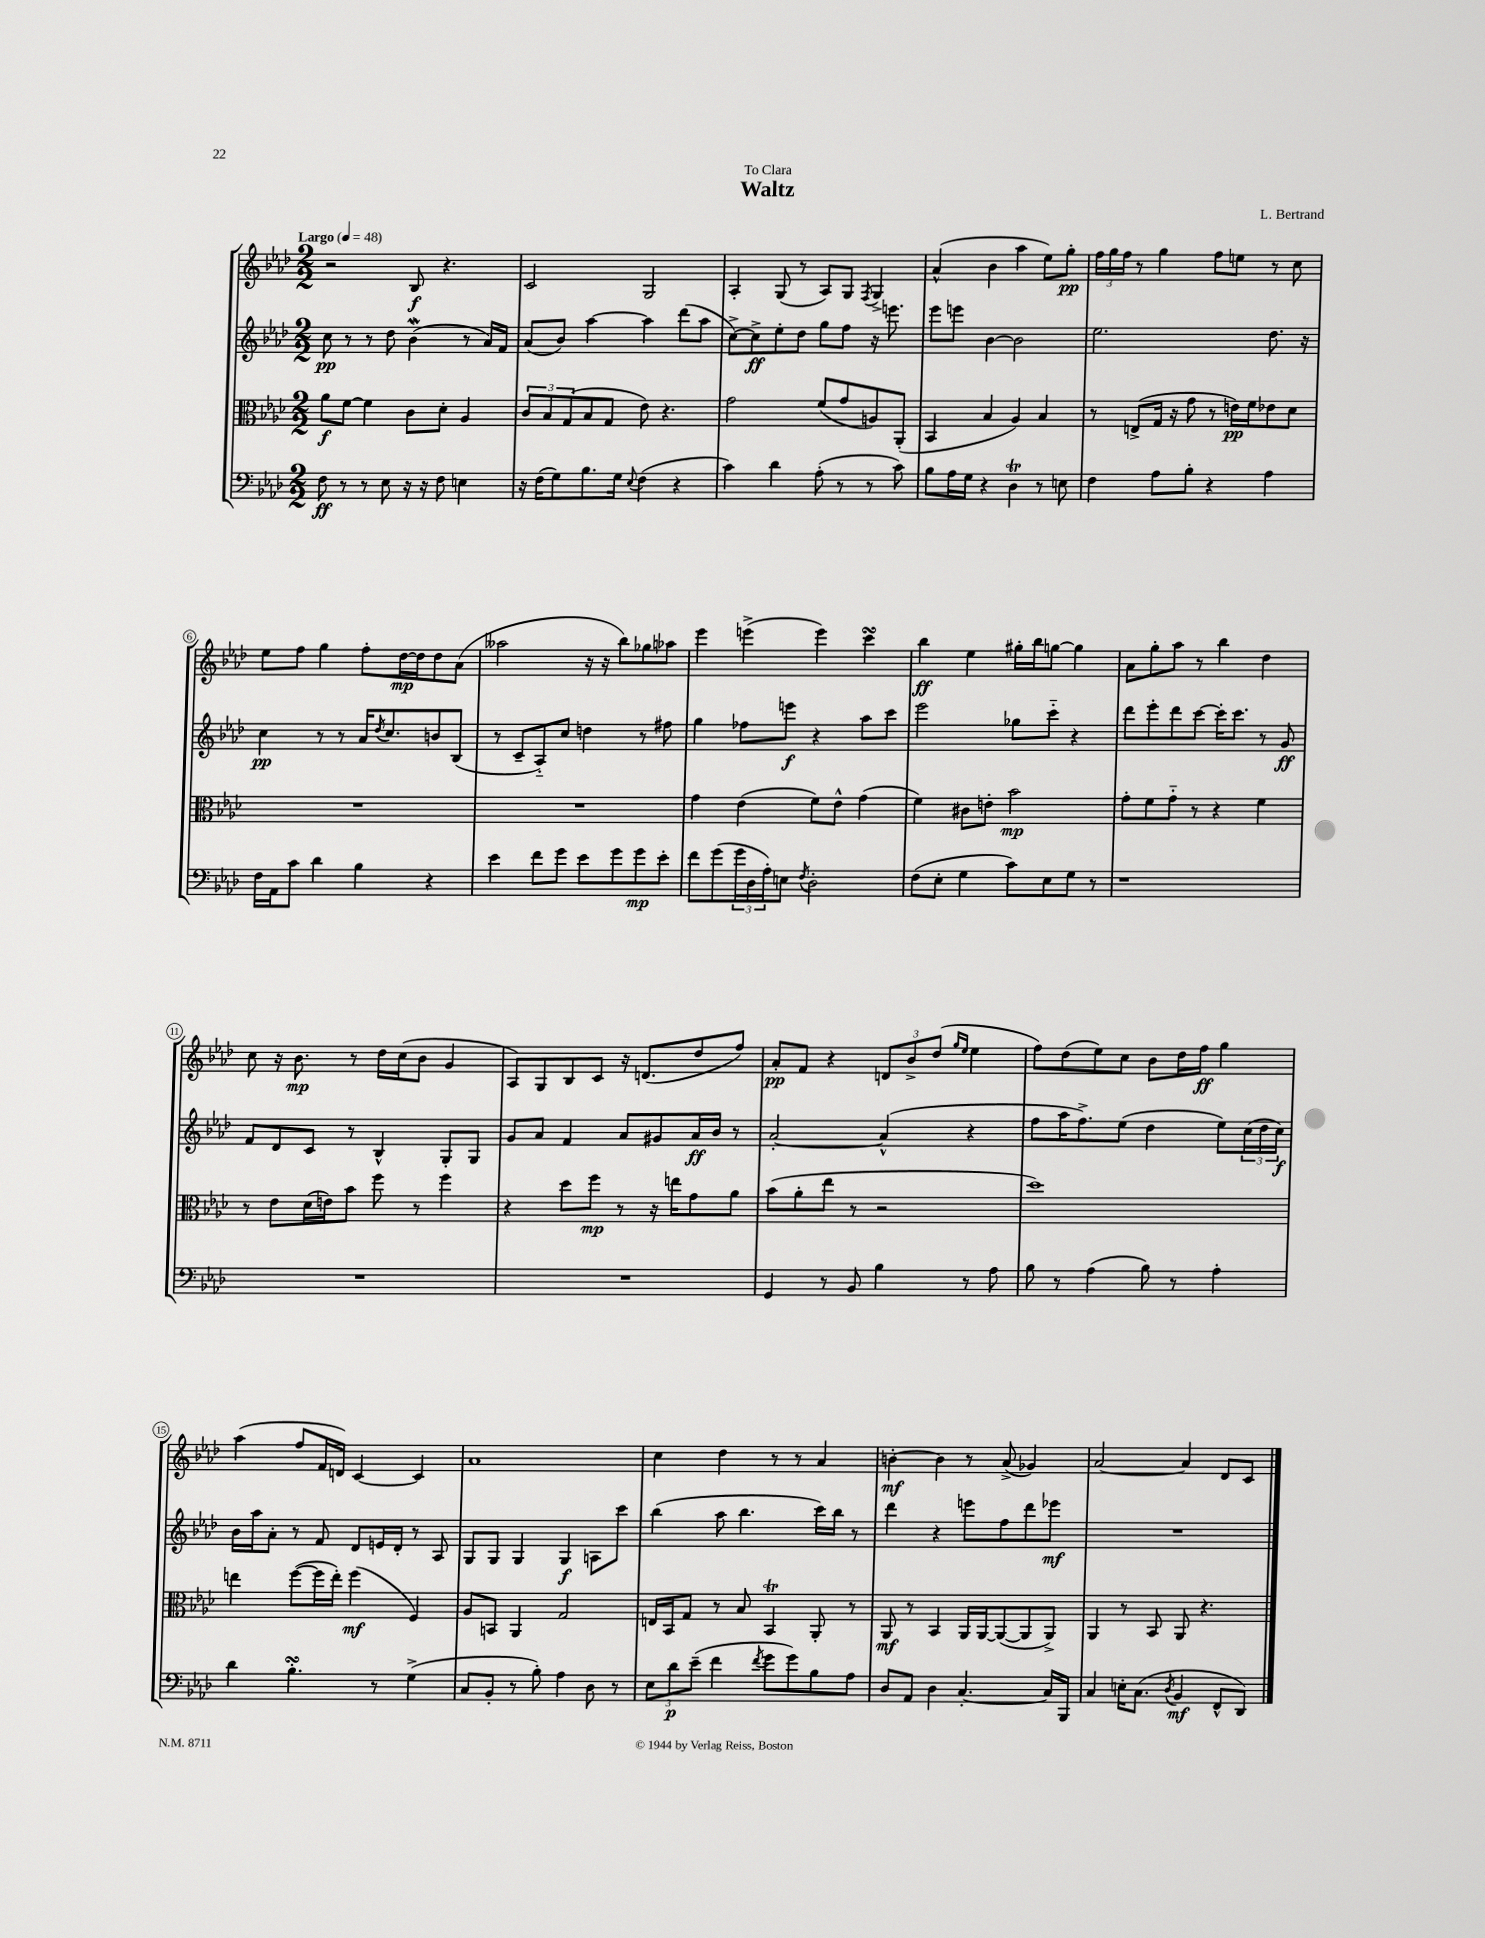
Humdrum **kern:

**kern	**dynam	**kern	**dynam	**kern	**dynam	**kern	**dynam
*part4	*part4	*part3	*part3	*part2	*part2	*part1	*part1
*staff4	*staff4	*staff3	*staff3	*staff2	*staff2	*staff1	*staff1
*clefF4	*	*clefC3	*	*clefG2	*	*clefG2	*
*k[b-e-a-d-]	*	*k[b-e-a-d-]	*	*k[b-e-a-d-]	*	*k[b-e-a-d-]	*
*M2/2	*	*M2/2	*	*M2/2	*	*M2/2	*
*MM48	*	*MM48	*	*MM48	*	*MM48	*
=1	=1	=1	=1	=1	=1	=1	=1
!	!	!	!	!	!	!LO:TX:a:B:t=Largo	!
8F\	ff	8a-\L	f	8cc\	pp	2r	.
8r	.	[8f\J	.	8r	.	.	.
8r	.	4f\]	.	8r	.	.	.
8E-\	.	.	.	8dd-\	.	.	.
16r	.	8c\L	.	(4b-W\	.	8B-/	f
16r	.	.	.	.	.	.	.
8F\	.	8d-'\J	.	.	.	4.r	.
4En\	.	4A-/	.	8r	.	.	.
.	.	.	.	16a-/LL)	.	.	.
.	.	.	.	16f/JJ	.	.	.
=2	=2	=2	=2	=2	=2	=2	=2
16r	.	12c/L	.	(8a-/L	.	2c/	.
(16F\KL	.	.	.	.	.	.	.
.	.	12B-/	.	.	.	.	.
8G\)	.	.	.	8b-/J)	.	.	.
.	.	(12G/	.	.	.	.	.
8.B-\	.	8B-/	.	[4aa-\	.	.	.
.	.	8G/J	.	.	.	.	.
16G\Jk	.	.	.	.	.	.	.
8qqE-/	.	.	.	.	.	.	.
(4F\	.	8e-\)	.	4aa-\]	.	2G/	.
.	.	4.r	.	.	.	.	.
4r	.	.	.	(8ddd-\L	.	.	.
.	.	.	.	8aa-\J	.	.	.
=3	=3	=3	=3	=3	=3	=3	=3
4c\)	.	2g\	.	[8cc^\L)	.	4A-'/	.
.	.	.	.	8cc^\]	ff	.	.
4d-\	.	.	.	8ee-'\	.	(8G/	.
.	.	.	.	8dd-\J	.	8r	.
(8A-'\	.	(8f/L	.	8gg\L	.	8A-/L)	.
8r	.	8g/	.	8ff\J	.	8G/J	.
.	.	.	.	.	.	8qF/	.
8r	.	8An/)	.	16r	.	4G^/	.
.	.	.	.	8.eeen\	.	.	.
8c\)	.	(8AA-'/J	.	.	.	.	.
=4	=4	=4	=4	=4	=4	=4	=4
8B-\L	.	4BB-/	.	8eee-\L	.	(4a-^^/	.
16A-\L	.	.	.	8eeen\J	.	.	.
16G\JJ	.	.	.	.	.	.	.
4r	.	4B-/	.	[4b-\	.	4b-\	.
4D-T\	.	4A-/)	.	2b-\]	.	4aa-\	.
8r	.	4B-/	.	.	.	8ee-\L)	.
8En\	.	.	.	.	.	8gg'\J	pp
=5	=5	=5	=5	=5	=5	=5	=5
4F\	.	8r	.	2.ee-\	.	24ff\LL	.
.	.	.	.	.	.	24gg\	.
.	.	.	.	.	.	24ff\JJ	.
.	.	(8En^/L	.	.	.	8r	.
8A-\L	.	16G/Jk	.	.	.	4gg\	.
.	.	16r	.	.	.	.	.
8B-'\J	.	8g\	.	.	.	.	.
4r	.	8r	.	.	.	8ff\L	.
.	.	16en\LL)	pp	.	.	8een\J	.
.	.	16f\J	.	.	.	.	.
4A-\	.	8e-X\	.	8.dd-\	.	8r	.
.	.	8d-\J	.	.	.	8cc\	.
.	.	.	.	16r	.	.	.
!!LO:LB:g=z
=6	=6	=6	=6	=6	=6	=6	=6
16F\LL	.	1r	.	4cc\	pp	8ee-\L	.
16AA-\J	.	.	.	.	.	.	.
8c\J	.	.	.	.	.	8ff\J	.
4d-\	.	.	.	8r	.	4gg\	.
.	.	.	.	8r	.	.	.
4B-\	.	.	.	16a-/KL	.	8ff'\L	.
.	.	.	.	8qdd-/	.	.	.
.	.	.	.	8.cc/	.	.	.
.	.	.	.	.	.	[16dd-\L	mp
.	.	.	.	.	.	16dd-\J]	.
4r	.	.	.	8bn/	.	8dd-\	.
.	.	.	.	(8B-/J	.	(8a-\J	.
=7	=7	=7	=7	=7	=7	=7	=7
4e-\	.	1r	.	8r	.	2aa--X\	.
.	.	.	.	8c~/L	.	.	.
8f\L	.	.	.	8A-/)	.	.	.
8g\J	.	.	.	8cc/J	.	.	.
8e-\L	.	.	.	4ddn\	.	16r	.
.	.	.	.	.	.	16r	.
8g\	.	.	.	.	.	8bb-\L)	.
8g\	mp	.	.	8r	.	8gg-X\	.
8e-'\J	.	.	.	8ff#X\	.	8aa-X\J	.
=8	=8	=8	=8	=8	=8	=8	=8
8f\L	.	4g\	.	4gg\	.	4eee-\	.
(8g\	.	.	.	.	.	.	.
24g\L	.	(4e-\	.	8ff-X\L	.	(4eeen^\	.
24D-\	.	.	.	.	.	.	.
24A-'\J)	.	.	.	.	.	.	.
8En\J	.	.	.	8eeen\J	f	.	.
8qF/	.	.	.	.	.	.	.
2D-'\	.	8f\L)	.	4r	.	4eee\)	.
.	.	8e-^^\J	.	.	.	.	.
.	.	(4g\	.	8aa-\L	.	4cccsSsS\	.
.	.	.	.	8ccc\J	.	.	.
=9	=9	=9	=9	=9	=9	=9	=9
(8F\L	.	4f\)	.	2eee-\	.	4bb-\	ff
8E-'\J	.	.	.	.	.	.	.
4G\	.	8c#X\L	.	.	.	4ee-\	.
.	.	8en'\J	.	.	.	.	.
8c\L)	.	2b-\	mp	8gg-X\L	.	16gg#X'\LL	.
.	.	.	.	.	.	16bb-\J	.
8E-\	.	.	.	8ccc\J	.	[8ggn\J	.
8G\J	.	.	.	4r	.	4gg\]	.
8r	.	.	.	.	.	.	.
=10	=10	=10	=10	=10	=10	=10	=10
1r	.	8g'\L	.	8ddd-\L	.	8a-\L	.
.	.	8f\	.	8eee-'\	.	8gg'\	.
.	.	8g\J	.	8ddd-\	.	8aa-\J	.
.	.	8r	.	[8ccc\J	.	8r	.
.	.	4r	.	16ccc'\KL]	.	4bb-\	.
.	.	.	.	8.ccc\J	.	.	.
.	.	4f\	.	8r	.	4dd-\	.
.	.	.	.	8g/	ff	.	.
!!LO:LB:g=z
=11	=11	=11	=11	=11	=11	=11	=11
1r	.	8r	.	8f/L	.	8cc\	.
.	.	8e-\L	.	8d-/	.	16r	.
.	.	.	.	.	.	8.b-\	mp
.	.	(16d-\L	.	8c/J	.	.	.
.	.	16en\J)	.	.	.	.	.
.	.	8b-\J	.	8r	.	8r	.
.	.	8ff\	.	4B-^^/	.	16dd-\LL	.
.	.	.	.	.	.	(16cc\J	.
.	.	8r	.	.	.	8b-\J	.
.	.	4ff\	.	8G'/L	.	4g/	.
.	.	.	.	8G/J	.	.	.
=12	=12	=12	=12	=12	=12	=12	=12
1r	.	4r	.	8g/L	.	8A-/L)	.
.	.	.	.	8a-/J	.	8G/	.
.	.	8dd-\L	.	4f/	.	8B-/	.
.	.	8ff\J	mp	.	.	8c/J	.
.	.	8r	.	8a-/L	.	16r	.
.	.	.	.	.	.	(8.dn/L	.
.	.	16r	.	8g#X/	.	.	.
.	.	16een\KL	.	.	.	.	.
.	.	8g\	.	16a-/L	ff	8dd-/	.
.	.	.	.	16b-/JJ	.	.	.
.	.	8a-\J	.	8r	.	8ff/J)	.
=13	=13	=13	=13	=13	=13	=13	=13
4GG/	.	(8b-\L	.	[2a-'/	.	8a-'/L	pp
.	.	8a-'\	.	.	.	8f/J	.
8r	.	8ee-\J	.	.	.	4r	.
8BB-/	.	8r	.	.	.	.	.
4B-\	.	2r	.	(4a-^^/]	.	12dn/L	.
.	.	.	.	.	.	12b-^/	.
.	.	.	.	.	.	(12dd-/J	.
.	.	.	.	.	.	16qqgg/LL	.
.	.	.	.	.	.	16qqee-/JJ	.
8r	.	.	.	4r	.	4ee-\	.
8A-\	.	.	.	.	.	.	.
=14	=14	=14	=14	=14	=14	=14	=14
8B-\	.	1dd-)	.	8ff\L	.	8ff\L)	.
8r	.	.	.	16aa-\K	.	(8dd-\	.
.	.	.	.	8.ff^\)	.	.	.
(4A-\	.	.	.	.	.	8ee-\)	.
.	.	.	.	(8ee-\J	.	8cc\J	.
8B-\)	.	.	.	4dd-\	.	8b-\L	.
8r	.	.	.	.	.	16dd-\L	.
.	.	.	.	.	.	16ff\JJ	ff
4A-'\	.	.	.	8ee-\L)	.	4gg\	.
.	.	.	.	(24cc\L	.	.	.
.	.	.	.	24dd-\	.	.	.
.	.	.	.	24cc\JJ)	f	.	.
!!LO:LB:g=z
=15	=15	=15	=15	=15	=15	=15	=15
4d-\	.	4een\	.	16b-\LL	.	(4aa-\	.
.	.	.	.	16aa-\J	.	.	.
.	.	.	.	8a-'\J	.	.	.
4.B-sSSS'\	.	([8ff\L	.	8r	.	8ff/L	.
.	.	16ff\L]	.	8f/	.	16f/L	.
.	.	16ee'\JJ)	.	.	.	16dn/JJ)	.
.	.	(4ff\	mf	8d-/L	.	[4c/	.
8r	.	.	.	16en/L	.	.	.
.	.	.	.	16d-'/JJ	.	.	.
(4G^\	.	4F/)	.	8r	.	4c/]	.
.	.	.	.	8A-/	.	.	.
=16	=16	=16	=16	=16	=16	=16	=16
8C/L	.	8A-/L	.	8G/L	.	1a-	.
8BB-'/J	.	8BBn/J	.	8G/J	.	.	.
8r	.	4AA-/	.	4G/	.	.	.
8B-'\)	.	.	.	.	.	.	.
4A-\	.	2G/	.	4G/	f	.	.
8D-\	.	.	.	8An\L	.	.	.
8r	.	.	.	8ccc\J	.	.	.
=17	=17	=17	=17	=17	=17	=17	=17
12E-\L	.	16En/LL	.	(4bb-\	.	4cc\	.
.	.	16BB-/J	.	.	.	.	.
12d-\	p	.	.	.	.	.	.
.	.	8G/J	.	.	.	.	.
(12e-~\J	.	.	.	.	.	.	.
4f\	.	8r	.	8aa-\	.	4dd-\	.
.	.	8B-/	.	4.bb-\	.	.	.
8qf/	.	.	.	.	.	.	.
8g\L	.	4BB-T/	.	.	.	8r	.
8g\)	.	.	.	.	.	8r	.
8B-\	.	8AA-'/	.	16ccc\LL)	.	4a-/	.
.	.	.	.	16bb-\JJ	.	.	.
8A-\J	.	8r	.	8r	.	.	.
=18	=18	=18	=18	=18	=18	=18	=18
8D-/L	.	8AA-/	mf	4ddd-\	.	[4bn'\	mf
8AA-/J	.	8r	.	.	.	.	.
4D-\	.	4BB-/	.	4r	.	4b\]	.
[4.C'/	.	16AA-/LL	.	8eeen\L	.	8r	.
.	.	[16AA-/J	.	.	.	.	.
.	.	(8AA-/_	.	8ff\	.	(8a-^/	.
.	.	8AA-/]	.	8ddd-\	.	4g-X/)	.
16C/LL]	.	8AA-^/J)	.	8eee-X\J	mf	.	.
16BBB-/JJ	.	.	.	.	.	.	.
=19	=19	=19	=19	=19	=19	=19	=19
4C/	.	4AA-/	.	1r	.	[2a-/	.
16En'\KL	.	8r	.	.	.	.	.
(8.C\J	.	.	.	.	.	.	.
.	.	8BB-/	.	.	.	.	.
8qD-/	.	.	.	.	.	.	.
4BB-/	mf	8AA-/	.	.	.	4a-/]	.
.	.	4.r	.	.	.	.	.
8FF^^/L	.	.	.	.	.	8d-/L	.
8DD-/J)	.	.	.	.	.	8c/J	.
==	==	==	==	==	==	==	==
*-	*-	*-	*-	*-	*-	*-	*-
